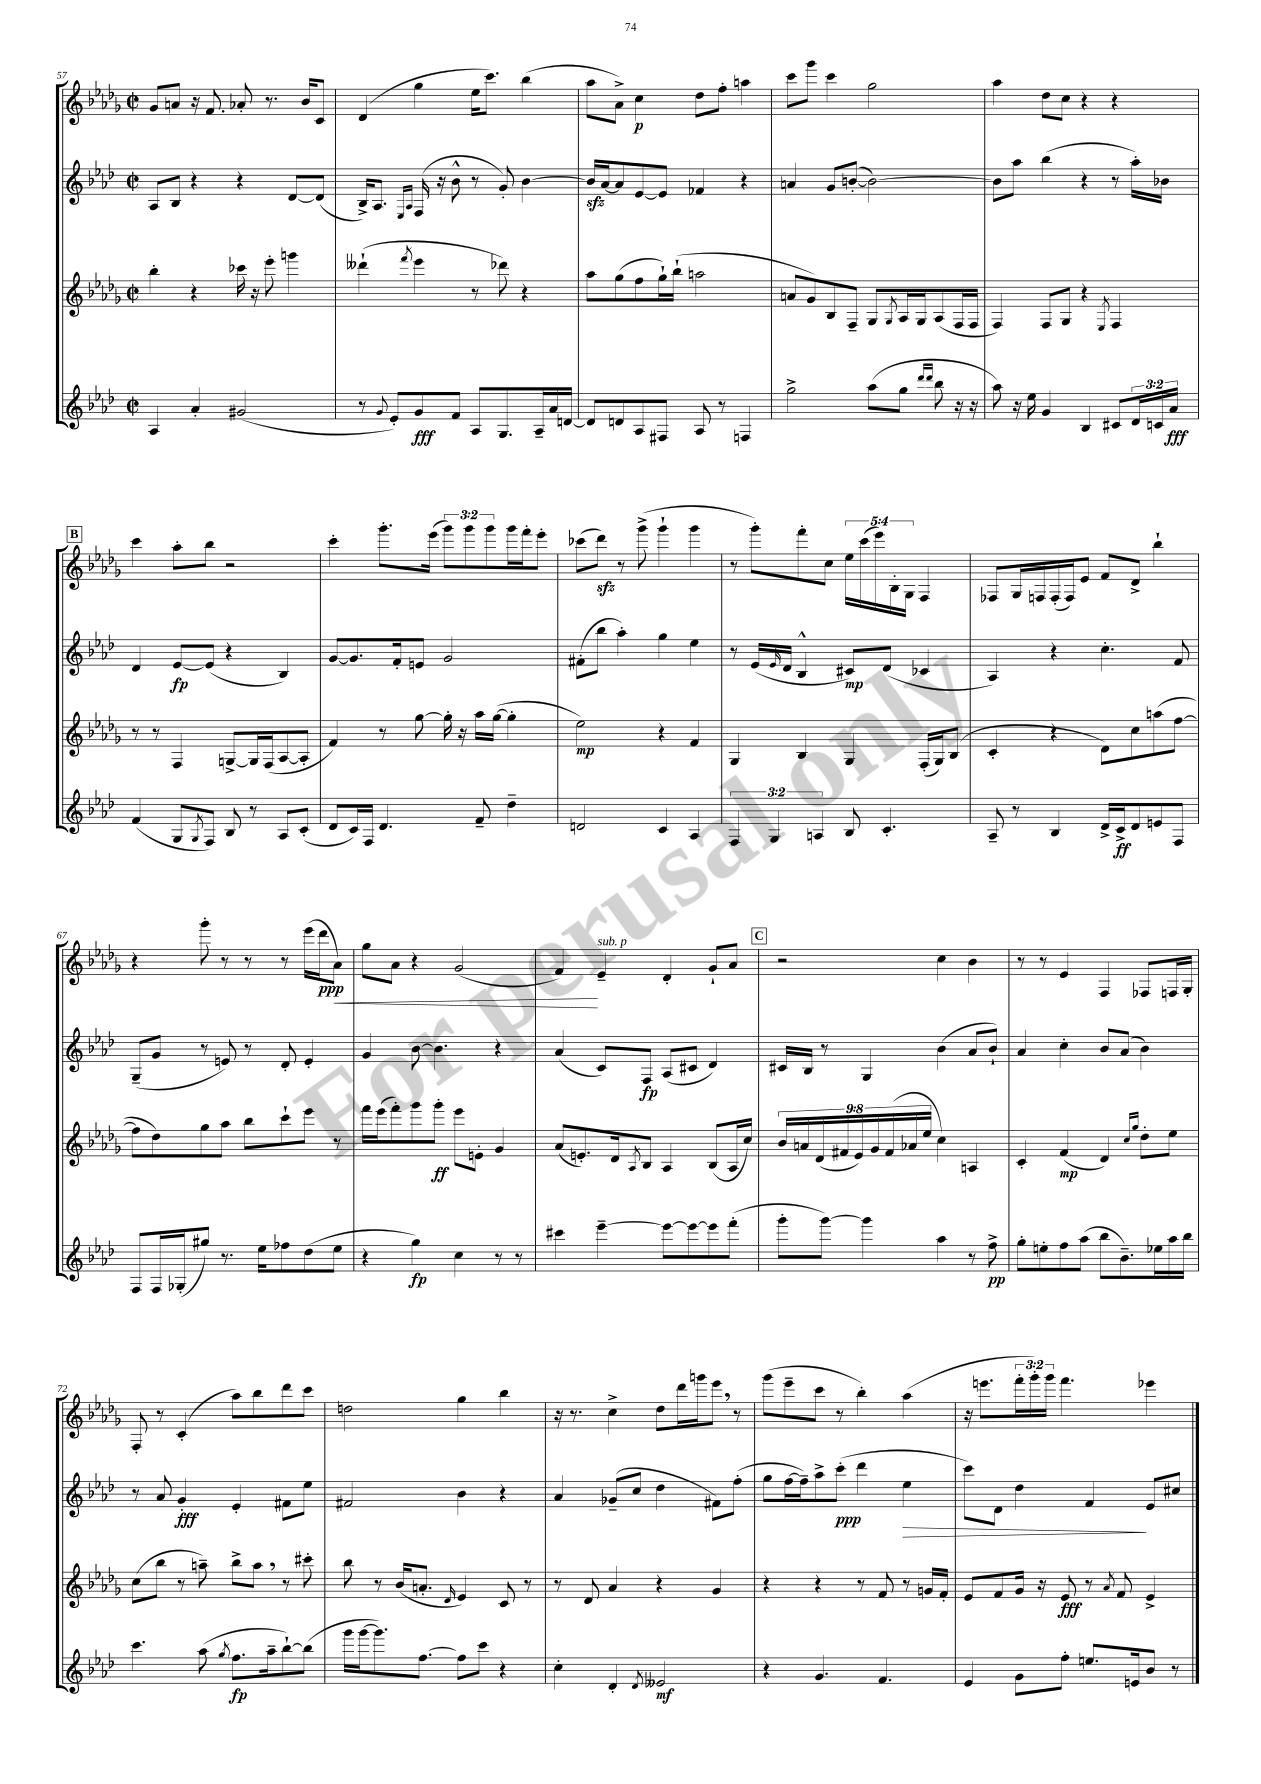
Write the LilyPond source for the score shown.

<<
\new StaffGroup <<
\new Staff = "s0" {
    \clef treble \key des \major \defaultTimeSignature \time 2/2 \override Staff.TupletNumber.text = #tuplet-number::calc-fraction-text
    ges'8 a'8 r16 f'8. aes'8-. r8. bes'16 c'8 |
    des'4( ges''4 ees''16 c'''8.) bes''4( |
    aes''8 aes'8->) c''4\p des''8 f''8-. a''4 |
    c'''8 ges'''8 c'''4 ges''2 |
    aes''4 des''8 c''8 r4 r4 |
    \mark \markup { \box "B" } c'''4 aes''8-. bes''8 r2 |
    c'''4-. ges'''8.-. ees'''16( \tuplet 3/2 { ges'''8) ges'''8 ges'''8 } ges'''16 f'''16-. ees'''8-. |
    ces'''8( des'''8\sfz) r8 ges'''8->( ges'''4-! ges'''4 |
    r8 ges'''8-.) f'''8-. c''8 \tuplet 5/4 { ees''16 c'''16( ees'''16) bes16-. ges16 } f4 |
    fes8 ges16 f16 f16-.( f16) ees'8 f'8 des'8-> bes''4-! |
    r4 ges'''8-. r8 r8 r8 ees'''16( des'''16\ppp aes'8\<) |
    ges''8 aes'8 r4 ges'2( |
    f'4\!) ees'4--^\markup { \italic "sub. p" } des'4-. ges'8-! aes'8 |
    \mark \markup { \box "C" } r2 c''4 bes'4 |
    r8 r8 ees'4 f4 fes8 f16 ges16-. |
    f8-. r8 c'4-.( aes''8) bes''8 des'''8 c'''8 |
    d''2 ges''4 bes''4 |
    r16 r8. c''4-> des''8 des'''16 g'''16 ees'''8 \breathe r8 |
    ges'''8( ees'''8-- c'''8 r8 bes''4-.) aes''4( |
    r16 e'''8. \tuplet 3/2 { f'''16-. ges'''16-.) ges'''16 } f'''4. ees'''4 \bar "|." |
}
\new Staff = "s1" {
    \clef treble \key aes \major \defaultTimeSignature \time 2/2
    aes8 bes8 r4 r4 des'8~ des'8( |
    bes16->) aes8. \grace { ees16 aes16 } f16( r16 bes'8-^ r8 g'8-.) bes'4~ |
    bes'16\sfz aes'16~ aes'8 ees'8~ ees'8 fes'4 r4 |
    a'4 g'8 b'8~-.( b'2~) |
    b'8 aes''8 bes''4( r4 r8 aes''16-.) bes'16 |
    \mark \markup { \box "B" } des'4 ees'8~\fp ees'8( r4 bes4) |
    g'8~ g'8. f'16-. e'8 g'2 |
    fis'8-.( bes''8 aes''4-.) g''4 ees''4 |
    r8 ees'16( \grace { ees'16 } des'16 bes4-^ cis'8\mp) des'8( ces'4 |
    aes4) r4 c''4.-. f'8 |
    g8--( g'8 r8 e'8) r8 des'8-. e'4-. |
    g'4 bes'8~ bes'4. r4 |
    aes'4( c'8) f8\fp aes8( cis'8 des'4) |
    \mark \markup { \box "C" } cis'16 bes16 r8 g4 bes'4( aes'8 bes'8-!) |
    aes'4 c''4-. bes'8 aes'8( bes'4) |
    r8 aes'8 g'4-.\fff ees'4-. fis'8 ees''8 |
    fis'2 bes'4 r4 |
    aes'4 ges'8--( c''8 des''4 fis'8) f''8-.( |
    g''8 f''16~ f''16--) aes''8-> c'''8-.\ppp( des'''4 ees''4\> |
    c'''8) des'8 des''4 f'4\! ees'8 cis''8 \bar "|." |
}
\new Staff = "s2" {
    \clef treble \key des \major \defaultTimeSignature \time 2/2 \override Staff.TupletNumber.text = #tuplet-number::calc-fraction-text
    bes''4-. r4 ces'''16 r16 ees'''8-. g'''4 |
    deses'''4-!( \acciaccatura { f'''8 } ees'''4 r8 des'''8) r4 |
    aes''8 ges''8( f''8 ges''16-!) bes''16-!( a''2 |
    a'8 ges'8) bes8 f8-- ges8 \acciaccatura { ges8 } aes16 ges16 aes8( f16 f16 |
    f4) f8 ges8 r4 \acciaccatura { ees8 } f4 |
    \mark \markup { \box "B" } r8 r8 f4 g8~-> g16 f16( aes8~ aes8-. |
    f'4) r8 ges''8~ ges''16-. r16 aes''16 ges''16~( ges''4-. |
    ees''2\mp) r4 f'4 |
    ges4 bes4 ges4 f16-.( ges16) bes8( |
    c'4-. r4 des'8) c''8 a''8( f''8~ |
    f''8 des''8) ges''8 aes''8 bes''8 c'''8-! ees'''8 r8 |
    f'''16 ees'''16( f'''8-.) ges'''8 ges'''8-.\ff ees'''8 e'8-. ges'4 |
    aes'8( e'8.-.) des'16 \acciaccatura { aes8 } bes8 aes4 bes8( aes16 c''16) |
    \mark \markup { \box "C" } \tuplet 9/8 { bes'16 a'16 des'16( fis'16 ees'16) ges'16 fis'16( aes'16 ees''16 } c''4) a4 |
    c'4-. f'4\mp( des'4) \grace { c''16 ges''16 } des''8-. ees''8 |
    c''8( bes''8 r8 a''8--) bes''8-> a''8 \breathe r8 cis'''8-. |
    bes''8 r8 bes'16( a'8.-. \grace { des'16 } ees'4) c'8 r8 |
    r8 des'8 aes'4 r4 ges'4 |
    r4 r4 r8 f'8 r8 g'16 f'16-. |
    ees'8 f'8 ges'16 r16 ees'8\fff r8 \acciaccatura { aes'8 } f'8 ees'4-> \bar "|." |
}
\new Staff = "s3" {
    \clef treble \key aes \major \defaultTimeSignature \time 2/2 \override Staff.TupletNumber.text = #tuplet-number::calc-fraction-text
    aes4 aes'4-. gis'2( |
    r8 \appoggiatura { g'8 } ees'8-.) g'8\fff f'8 aes8 g8. aes16-- aes'16 d'16~ |
    d'8 d'8 aes8 fis8 aes8 r8 f4 |
    g''2-> aes''8( g''8 \grace { des'''16 des'''16 } bes''8 r16 r16 |
    aes''8) r16 ees''16 g'4 bes4 cis'8 \tuplet 3/2 { des'16 c'16 aes'16\fff } |
    \mark \markup { \box "B" } f'4( g8 \acciaccatura { g8 } f8) bes8 r8 aes8 c'8-.( |
    des'8 c'16) f16 des'4. f'8-- des''4-- |
    d'2 c'4 aes4 |
    \tuplet 3/2 { f4 g4 a4 } bes8 c'4.-. |
    aes8-- r8 bes4 des'16-> c'16->\ff des'8 e'8 f8 |
    f8 f16 ges16-.( gis''8) r8. ees''16 fes''8 des''8( ees''8 |
    r4 g''4\fp) c''4 r8 r8 |
    cis'''4 ees'''4~-- ees'''8~ ees'''8~ ees'''8 f'''8-.( |
    \mark \markup { \box "C" } g'''8-. g'''8~) g'''4 aes''4 r8 f''8->\pp |
    g''8-. e''8-. f''8 aes''8( bes''8 bes'8.--) ees''16 aes''16 bes''16 |
    c'''4. aes''8( \acciaccatura { g''8 } f''8.\fp aes''16-- bes''8~-!) bes''8( |
    g'''16 g'''16~ g'''8.) f''8.~ f''8 c'''8 r4 |
    c''4-. des'4-. \acciaccatura { des'8 } eeses'2\mf |
    r4 g'4. f'4. |
    ees'4 g'8 f''8-. e''8. e'16 bes'8 r8 \bar "|." |
}
>>
>>
\layout { \context { \Score currentBarNumber = #57 } }
